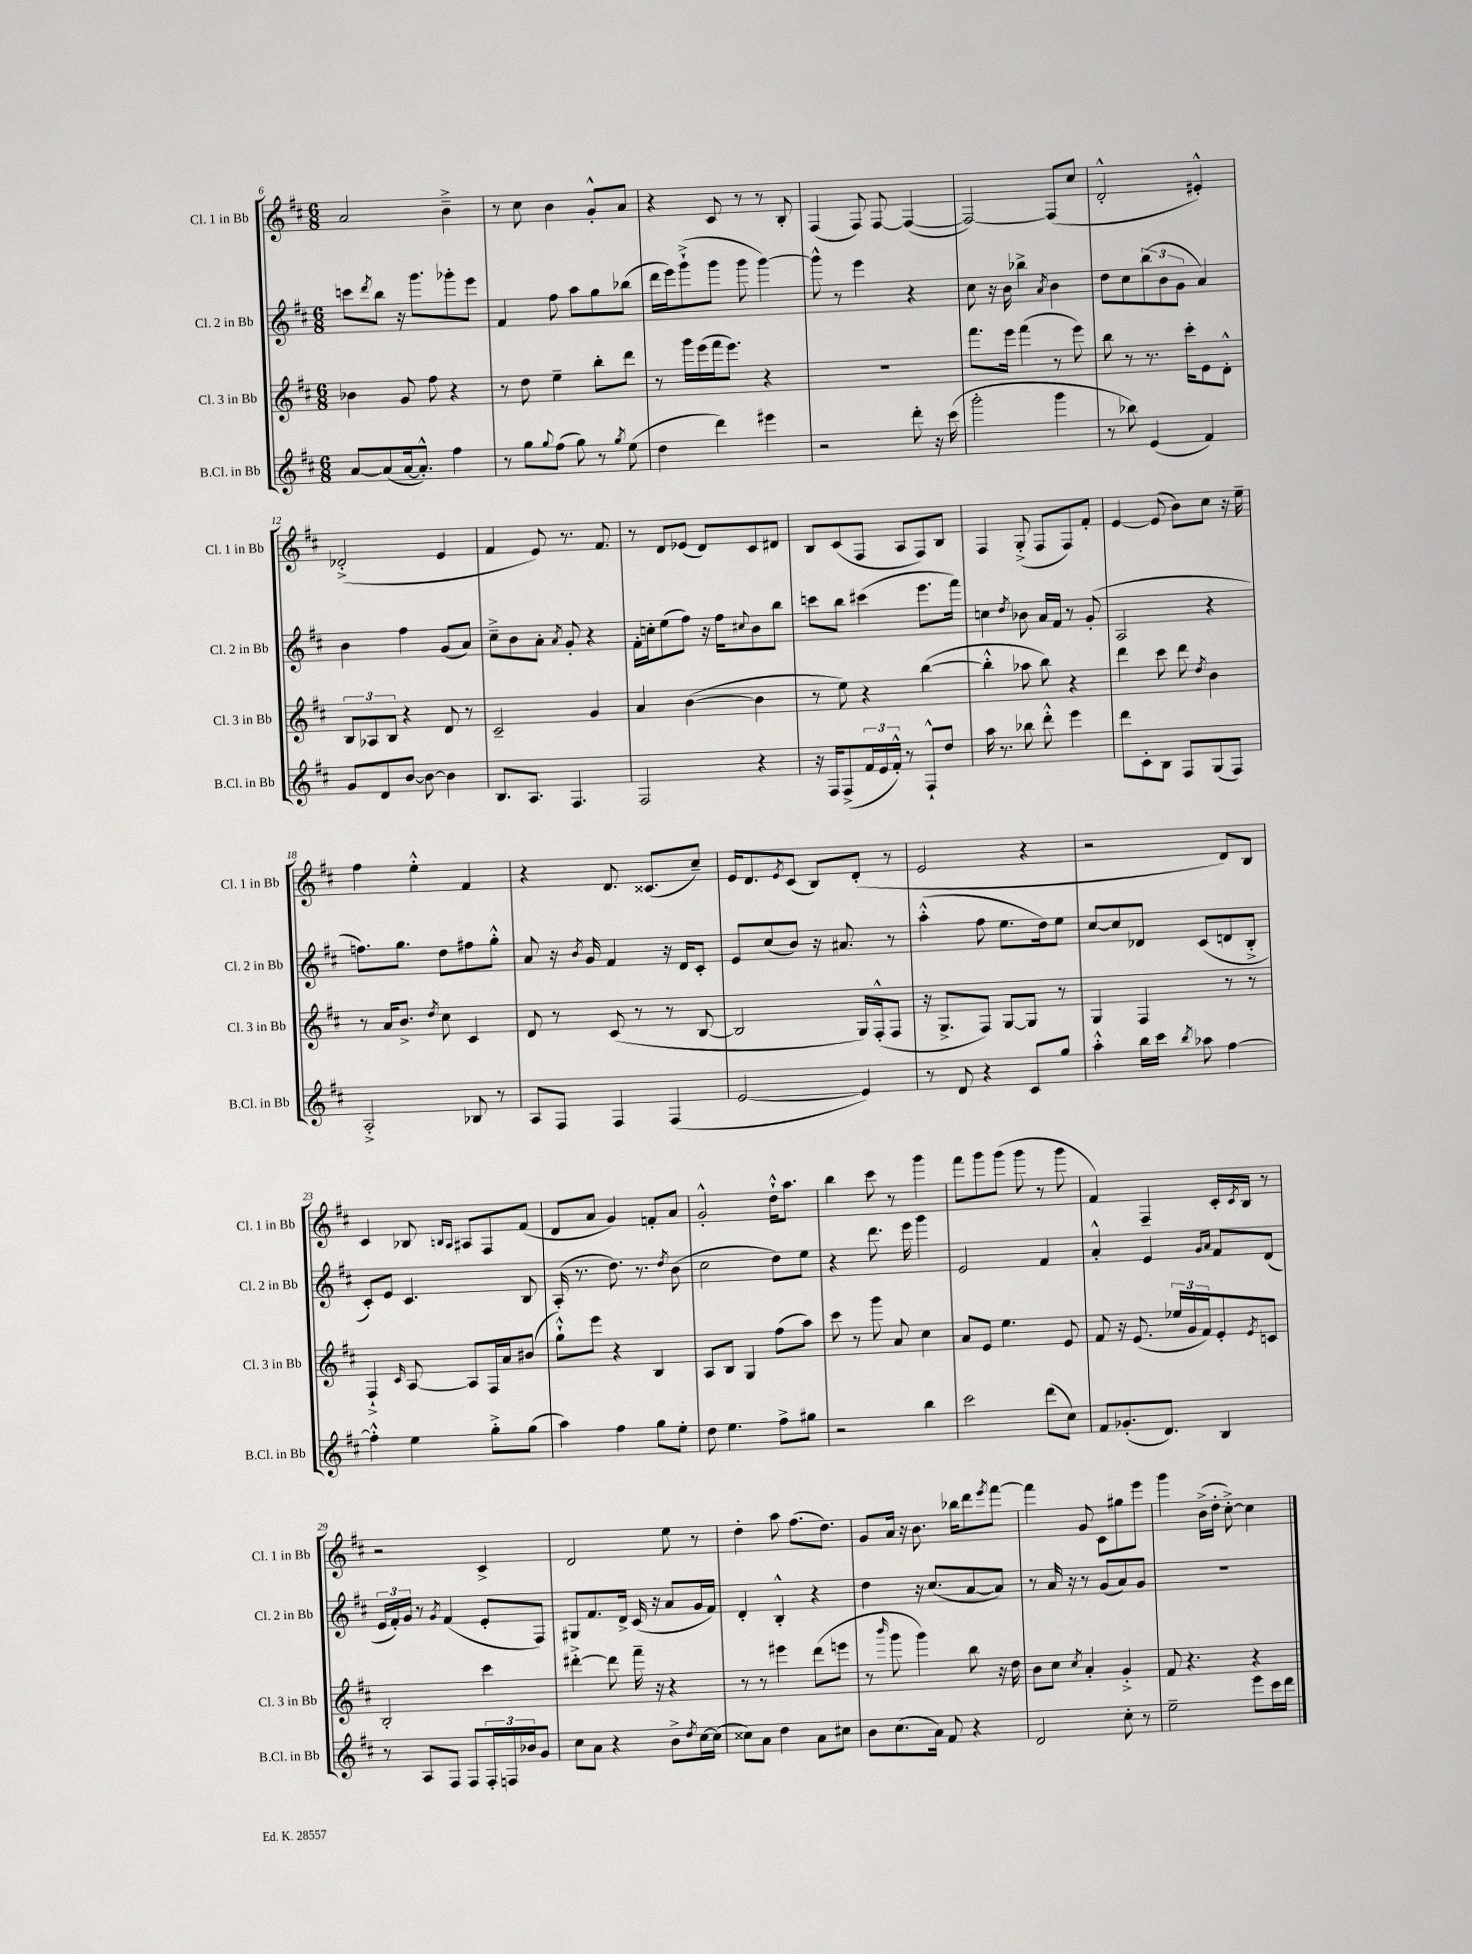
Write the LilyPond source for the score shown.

<<
\new StaffGroup <<
\new Staff = "s0" \with { instrumentName = "Cl. 1 in Bb" shortInstrumentName = "Cl. 1 in Bb" } {
    \clef treble \key d \major \numericTimeSignature \time 6/8
    a'2 b'4---> |
    r8 cis''8 b'4 g'8-.-^ a'8 |
    r4 cis'8 r8 r8 b8-. |
    fis4( fis8) fis8~ fis4~( |
    fis2~) fis8( cis''8 |
    d'2-.-^ eis'4-.-^) |
    des'2-.->( e'4 |
    fis'4 e'8) r8. fis'8. |
    r8 d'8 ees'8( d'8) cis'8 dis'8 |
    b8 cis'8( fis8 a8 fis8) b8 |
    fis4 g8-.->( fis8 fis8) fis'8-. |
    e'4~ e'8( b'8) cis''8 r16 e''16-- |
    fis''4 e''4-.-^ fis'4 |
    r4 d'8. cisis'8.( cis''8--) |
    e'16 d'8. \acciaccatura { e'8 } cis'8( b8) d'8-.( r8 |
    e'2 r4 |
    r2 d'8) b8 |
    cis'4 bes8 \grace { b16 a16 } ais8 fis8 fis'8( |
    d'8 a'8 g'4) f'8-. a'8 |
    g'2-.-^ d''16-!-^ a''8. |
    b''4 cis'''8 r8 g'''4 |
    fis'''8 g'''8 g'''8( g'''8 r8 g'''8 |
    fis'4) fis4-- cis'16-. \acciaccatura { cis'8 } b16 r8 |
    r2 cis'4-> |
    d'2 e''8 r8 |
    d''4-. a''8 fis''8.( d''8.) |
    g'8 a'16 r16 b'8. bes''16 d'''8 \acciaccatura { e'''8 } fis'''8~ |
    fis'''4 g'8 cis'8 gis''8 e'''8 |
    g'''4 b'16->( d''16-. cis''8~-.->) cis''4 \bar "|." |
}
\new Staff = "s1" \with { instrumentName = "Cl. 2 in Bb" shortInstrumentName = "Cl. 2 in Bb" } {
    \clef treble \key d \major \numericTimeSignature \time 6/8
    c'''8 \acciaccatura { d'''8 } b''8 r16 g'''8. ges'''8-. e'''8 |
    fis'4 fis''8 a''8 g''8 bes''8( |
    d'''16 e'''16) g'''8-!->( g'''8 g'''8 g'''4~) |
    g'''8-^ r8 e'''4 r4 |
    cis''8 r16 b'16 bes''4-> \acciaccatura { a'8 } b'4 |
    d''8 cis''8 \tuplet 3/2 { b''8( b'8 g'8 } a'4) |
    b'4 fis''4 g'8( a'8) |
    cis''8---> b'8 a'8-. \acciaccatura { a'8 } g'8-. r4 |
    fis'16-. c''16-. e''8( fis''8) r16 fis''16 \appoggiatura { cis''8 } b'8 b''8 |
    c'''8 b''8 cis'''4( e'''8. fis'''16) |
    c''4 \acciaccatura { d''8 } bes'8 a'16 fis'16 r8 g'8-.( |
    a2 r4 |
    f''8.) g''8. d''8 fis''8 g''8-.-^ |
    a'8 r16 \acciaccatura { b'8 } g'16 fis'4 r16 d'16 cis'8-. |
    e'8 cis''8( b'8) r16 ais'8. r8 |
    a''4-.-^( fis''8 e''8. d''16) e''8 |
    cis''8~ cis''8 des'8 cis'8( d'8 b8-.-> |
    cis'8-.) e'8 cis'4. b8 |
    a16-.( r8. d''8.) r8. \acciaccatura { d''8 } b'8( |
    cis''2 d''8) e''8 |
    r4 d'''8. e'''16 g'''4 |
    e'2 fis'4 |
    a'4-.-^ e'4 \grace { g'16 a'16 } fis'8 d'8( |
    \tuplet 3/2 { e'16 fis'16-.) g'16 } r8 \acciaccatura { g'8 } fis'4( e'8-. fis8) |
    gis8 fis'8. d'16-> cis'16( r16 a'8 g'16 fis'16) |
    d'4-. b4-.-^ r4 |
    d''4 r16 cis''8.( a'8~ a'8) |
    r8 a'16 r16 r8 g'8( a'8) g'8 |
    R2. \bar "|." |
}
\new Staff = "s2" \with { instrumentName = "Cl. 3 in Bb" shortInstrumentName = "Cl. 3 in Bb" } {
    \clef treble \key d \major \numericTimeSignature \time 6/8
    bes'4 g'8 fis''8 r4 |
    r8 d''8 e''4-- b''8-. d'''8 |
    r8 g'''16 e'''16( fis'''16 e'''8.) r4 |
    R2. |
    fis'''8. e'''16 fis'''4( r8 e'''8) |
    b''8 r8 r8. cis'''16-. e'8 d'8-.-^ |
    \tuplet 3/2 { b8 aes8 b8 } r4 d'8 r8 |
    cis'2-- g'4 |
    a'4 b'4~( b'4 |
    r8 e''8) r4 b''4~( |
    b''4-.-^ aes''8 b''8) r4 |
    d'''4 cis'''8 d'''8 \acciaccatura { d''8 } b'4 |
    r8 a'16 b'8.-> \acciaccatura { d''8 } cis''8 cis'4 |
    d'8 r8 cis'8( r8 r8 b8~ |
    b2 g16) fis16-.-^( fis8 |
    r16 g8.-> fis8) g8~ g8 r8 |
    g4 fis4 r8 r8 |
    fis4-!-> \grace { cis'16 } a8~ a8 fis16 a'16 bis'8( |
    g''8-!-^) e'''8 r4 b4 |
    a8 b8 g4 fis''8( a''8) |
    cis'''8 r8 g'''8 a'8 cis''4 |
    a'8 e'8 e''4. e'8 |
    fis'8 r16 e'8.( \tuplet 3/2 { ees''16 g'16 fis'16) } e'8-. \acciaccatura { e'8 } c'8 |
    b2-. cis'''4 |
    dis'''4~-.-> dis'''8 fis'''16-- r16 r4 |
    r8 r8 eis'''4 d'''8( e'''8 |
    r8 \grace { b'''16 } g'''8 g'''4) b''8 r16 d''16 |
    b'8 cis''8 \acciaccatura { cis''8 } a'4-. g'4-.-> |
    fis'8 r4. r4 \bar "|." |
}
\new Staff = "s3" \with { instrumentName = "B.Cl. in Bb" shortInstrumentName = "B.Cl. in Bb" } {
    \clef treble \key d \major \numericTimeSignature \time 6/8
    a'8~ a'8( a'16~ a'8.-.-^) fis''4 |
    r8 g''8 \appoggiatura { g''8 } fis''8( g''8) r8 \acciaccatura { g''8 } e''8( |
    d''4 d'''4) eis'''4 |
    r2 d'''8-. r16 cis'''16( |
    g'''2-. g'''4 |
    r8 bes''8) e'4( fis'4) |
    g'8 d'8 b'8~ b'8~ b'4 |
    b8. a8. fis4. |
    fis2 r4 |
    r16 fis16 fis8->( \tuplet 3/2 { fis'16 e'16 fis'16-.-^) } r8 fis8-!-^ d''8 |
    a''16 r8. bes''8 d'''8-.-^ e'''4 |
    d'''8 cis'8-. b8 fis8 g8( fis8) |
    a2-.-> bes8 r8 |
    a8 fis8 fis4 fis4( |
    e'2~ e'4) |
    r8 d'8 r4 cis'8 g''8 |
    a''4-.-^ b''16 cis'''16 \acciaccatura { b''8 } aes''8 fis''4~ |
    fis''4-.-^ e''4 g''8-.-> g''8( |
    a''4) fis''4 g''8 e''8-. |
    d''8 e''4. fis''8-> gis''8 |
    r2 b''4 |
    cis'''2 d'''8( cis''8) |
    fis'8 ges'8.-.( d'8.) b4 |
    r8 a8 fis8 fis8 \tuplet 3/2 { fis16-. f16 bes'16 } g'8 |
    cis''8 a'8 r4 b'8-> \acciaccatura { d''8 } cis''16~ cis''16( |
    cisis''8) a'8 d''4 a'8 cis''8 |
    b'8 cis''8.( a'16) fis'8 r4 |
    d'2 cis''8-. r8 |
    e''2-- e'''8 cis'''16 d'''16 \bar "|." |
}
>>
>>
\layout { \context { \Score currentBarNumber = #6 } }
